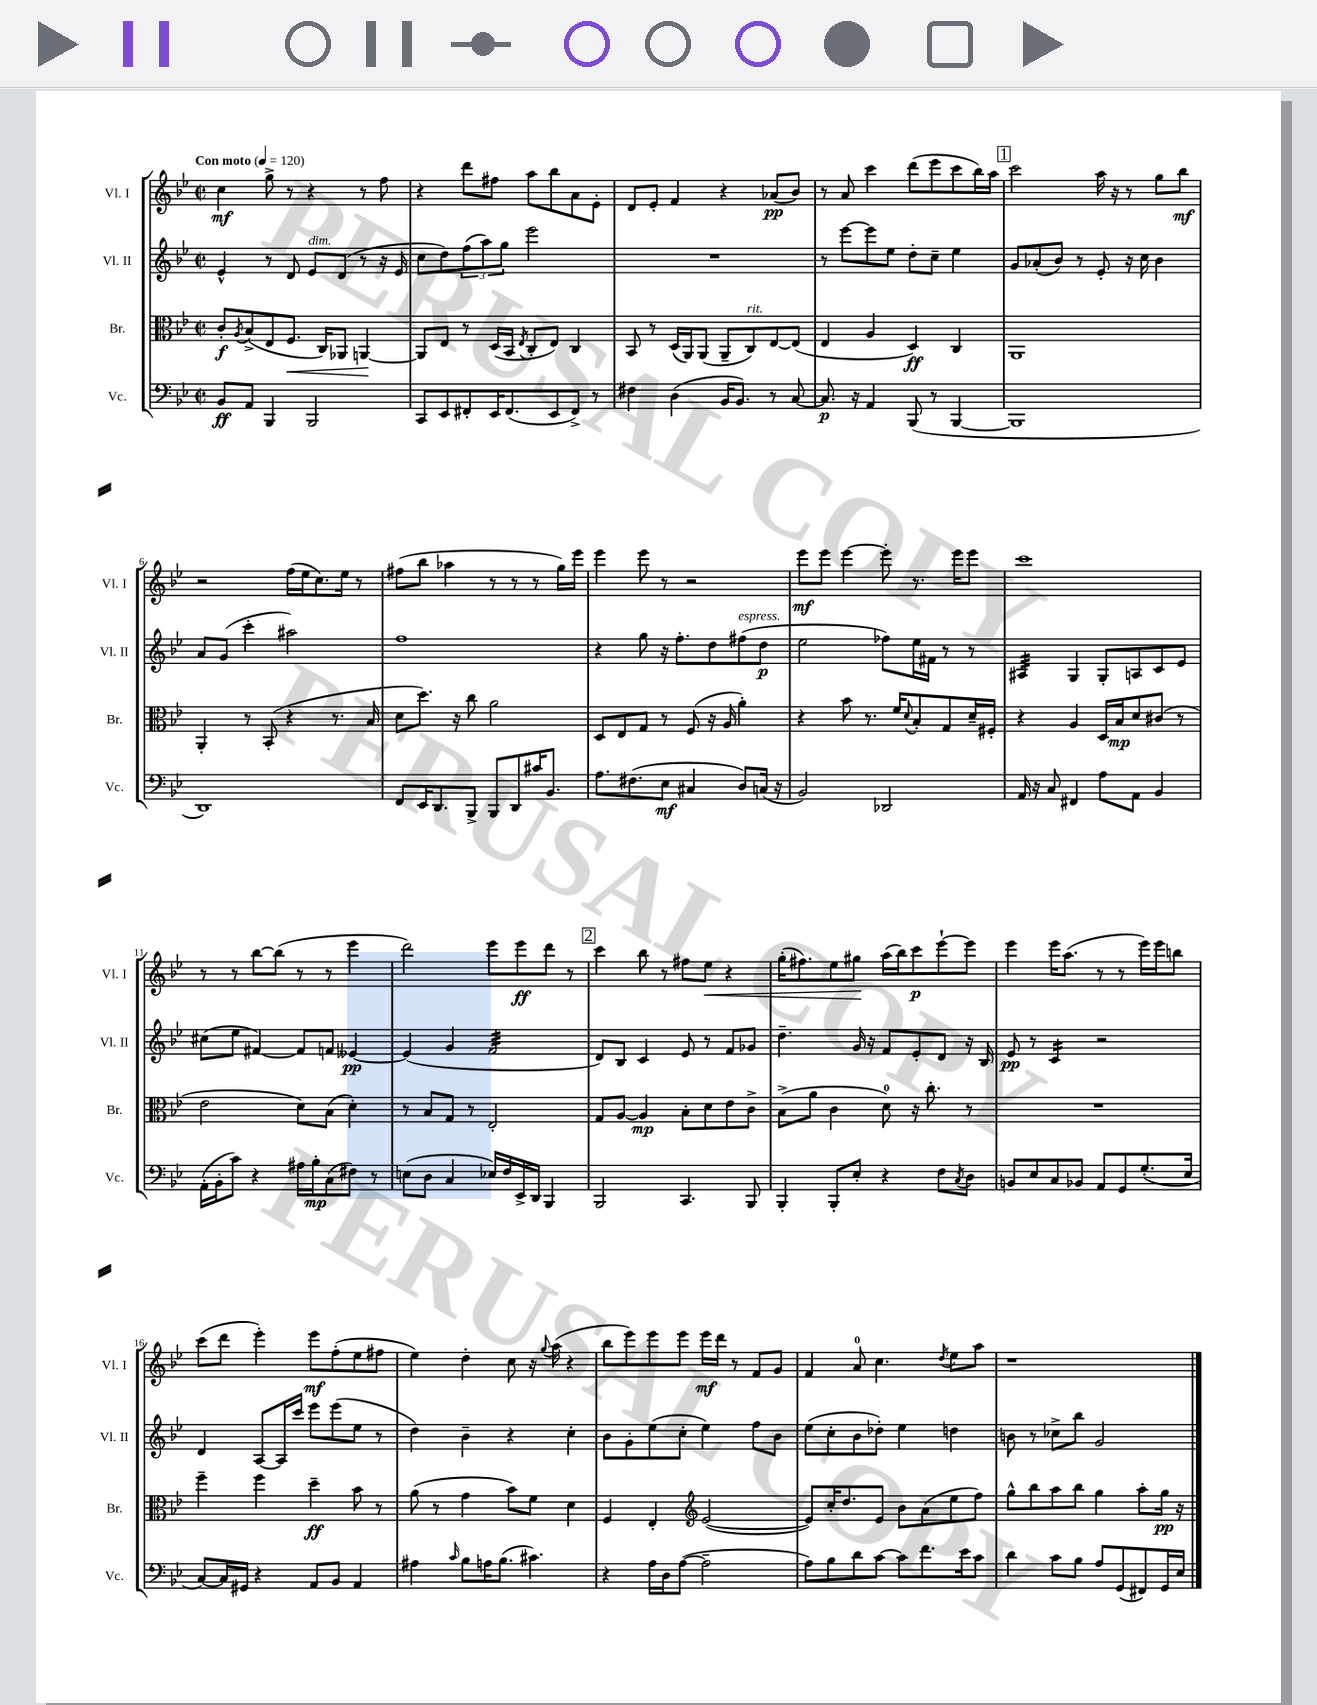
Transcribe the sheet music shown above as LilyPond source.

<<
\new StaffGroup <<
\new Staff = "s0" \with { instrumentName = "Vl. I" shortInstrumentName = "Vl. I" } {
    \clef treble \key bes \major \defaultTimeSignature \time 2/2 \tempo "Con moto" 4 = 120
    c''4\mf g''8-> r8 r4 r8 f''8 |
    r4 d'''8 fis''8 a''8 bes''8 a'8 ees'8-. |
    d'8 ees'8-. f'4 r4 aes'8\pp( bes'8) |
    r8 a'8 c'''4 d'''8( ees'''8 c'''8 bes''16) a''16 |
    \mark \markup { \box "1" } c'''2 a''16 r16 r8 g''8 bes''8\mf |
    r2 f''16( ees''16 c''8.) ees''16 r8 |
    fis''8( bes''8 aes''4 r8 r8 r8 g''16) ees'''16 |
    ees'''4 ees'''8 r8 r2 |
    ees'''8\mf ees'''8 ees'''4~ ees'''8-. r8. ees'''16 ees'''8 |
    c'''1 |
    r8 r8 bes''8~ bes''8( r8 r8 ees'''4 |
    d'''2) ees'''8 ees'''8\ff d'''8 r8 |
    \mark \markup { \box "2" } c'''4 bes''8 r8 fis''8 ees''8\< r4 |
    g''16-.( fis''8.) ees''8 gis''8\! a''16( bes''16) c'''8\p ees'''8~-! ees'''8 |
    ees'''4 ees'''16 a''8.( r8 r8 ees'''16) ees'''16 b''8 |
    c'''8( d'''8 ees'''4-.) ees'''8\mf f''8-.( ees''8 fis''8 |
    ees''4) d''4-. c''8 r16 \appoggiatura { g''8 } a''16( r4 |
    bes''8 ees'''8) ees'''8 ees'''8 ees'''16\mf d'''16 r8 f'8 g'8 |
    f'4 a'8-0 c''4. \acciaccatura { d''8 } ees''8 a''8 |
    r1 \bar "|." |
}
\new Staff = "s1" \with { instrumentName = "Vl. II" shortInstrumentName = "Vl. II" } {
    \clef treble \key bes \major \defaultTimeSignature \time 2/2
    ees'4-^ r8 d'8 ees'8^\markup { \italic "dim." } d'8( r8 r16 ees'16 |
    c''8 d''8) \tuplet 3/2 { f''8( a''8) g''8 } ees'''2 |
    R1 |
    r8 ees'''8~ ees'''8 ees''8 d''8-. c''8-- ees''4 |
    \mark \markup { \box "1" } g'8 aes'8-.( bes'8) r8 ees'8-. r16 c''16 bes'4 |
    a'8 g'8( c'''4-. ais''2) |
    f''1 |
    r4 g''8 r16 f''8.-. d''8 fis''8^\markup { \italic "espress." }( d''8\p |
    ees''2 fes''8) ees''16 fis'16 r8 r8 |
    ais4:32 g4 g8-. a8 c'8 ees'8 |
    cis''8( ees''8 fis'4~) fis'8 f'8 eeses'4~\pp |
    eeses'4( g'4 f'2:32 |
    \mark \markup { \box "2" } d'8) bes8 c'4 ees'8 r8 f'8 ges'8 |
    d''4.-- g'16 r16 f'8 ees'8-. d'8 r16 bes16 |
    ees'8\pp r8 c'4:16 r2 |
    d'4 a8~ a16 c'''16 ees'''8 ees'''8( ees''8 r8 |
    d''4) bes'4-- r4 c''4-. |
    bes'8 g'8-. ees''8( c''8-. ees''4) f''8 bes'8 |
    ees''8( c''8-. bes'8 des''8-.) ees''4 d''4 |
    b'8 r8 ces''8-> bes''8 g'2 \bar "|." |
}
\new Staff = "s2" \with { instrumentName = "Br." shortInstrumentName = "Br." } {
    \clef alto \key bes \major \defaultTimeSignature \time 2/2
    c'8-.\f \acciaccatura { a8 } bes8->( ees8 f8.\< c16) aes,8 a,4~\! |
    a,8 ees8 r8 d16( bes,16 \acciaccatura { ees8 } c8-. ees8) c4 |
    bes,8 r8 d16( a,16) a,8( a,8-- c8^\markup { \italic "rit." }) ees8~ ees8( |
    ees4 a4 d4\ff) c4 |
    \mark \markup { \box "1" } a,1 |
    a,4-. r8 bes,8-.( r4 r8. bes16 |
    d'8 d''8.) r16 c''8 a'2 |
    d8 ees8 g8 r8 f8( r16 a16 a'4-.) |
    r4 bes'8 r8. f'16 \appoggiatura { d'8 } bes8-. g8 d'16-- fis16-. |
    r4 a4 d16 bes16\mp d'8 cis'8( r8 |
    ees'2 d'8) bes8( d'4-.) |
    r8 bes8 g8 r8 ees2-. |
    \mark \markup { \box "2" } g8 a8~ a4\mp bes8-. d'8 ees'8 c'8-> |
    bes8->( a'8 c'4 d'8-0) r16 c''8.-. r8 |
    R1 |
    f''4-- f''4 d''4--\ff bes'8 r8 |
    a'8( r8 g'4 bes'8) f'8 d'4 |
    f4 ees4-. \clef treble ees'2~( |
    ees'8) c''16-. d''8. ees'8 bes'8 a'8( ees''8 f''8) |
    g''8-^ bes''8 a''8 bes''8 g''4 a''8-. g''16\pp r16 \bar "|." |
}
\new Staff = "s3" \with { instrumentName = "Vc." shortInstrumentName = "Vc." } {
    \clef bass \key bes \major \defaultTimeSignature \time 2/2
    bes,8\ff a,8 bes,,4 bes,,2 |
    c,8 ees,8 fis,8-. ees,16 fis,8.( ees,8 fis,8->) r8 |
    fis4 d4( bes,16 bes,8.) r8 c8~ |
    c8.\p r16 a,4 bes,,8( r8 bes,,4~ |
    \mark \markup { \box "1" } bes,,1 |
    d,1) |
    f,8 ees,16 d,8. bes,,8-> bes,,8 d,8 cis'16 bes,8. |
    a8. fis8.( ees8\mf cis4 d8) c16( r16 |
    bes,2) des,2 |
    a,16 r16 c8 fis,4 a8 a,8 bes,4 |
    a,16-.( bes,16-. c'8) r4 ais16 bes16-.\mp c8( fis8) r8 |
    e8( d8 c4 ees16) f16 ees,16-> d,16 bes,,4 |
    \mark \markup { \box "2" } bes,,2 c,4. bes,,8 |
    bes,,4-. bes,,8-. ees8-. r4 f8 \acciaccatura { c8 } d8 |
    b,8 ees8 c8 bes,8 a,8 g,8 g8.-.( ees16 |
    c8~) c16 gis,16 r4 a,8 bes,8 a,4 |
    ais4 \grace { c'16 } bes8 a16 bes8.( cis'4.) |
    r4 a16 d16 a8~( a2-- |
    a8) bes8 d'8 c'8~ c'8 f'8. ees'16 c'8 |
    d'4 c'8 bes8 a8 g,8( fis,8) g,16 ees16 \bar "|." |
}
>>
>>
